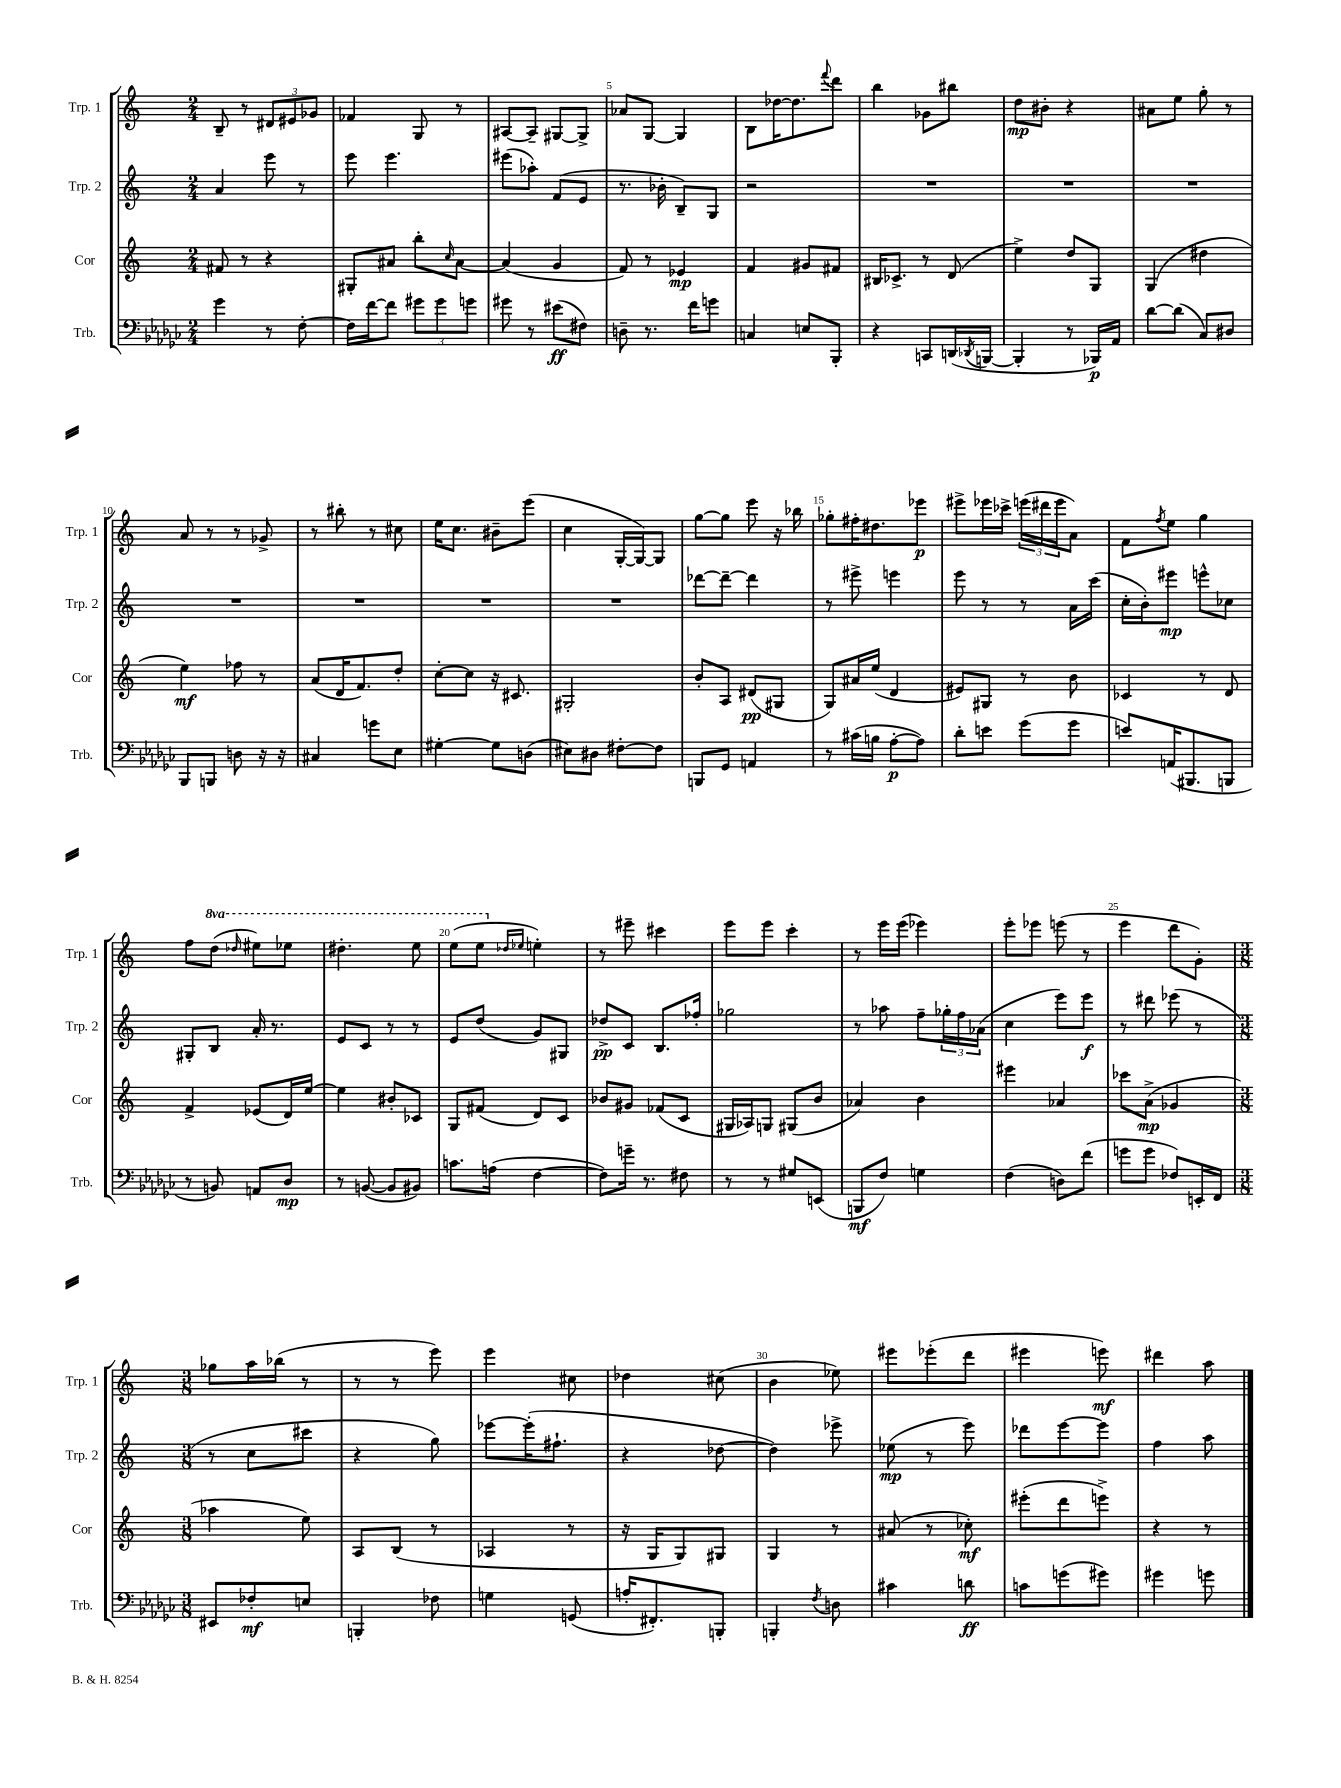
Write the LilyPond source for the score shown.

<<
\new StaffGroup <<
\new Staff = "s0" \with { instrumentName = "Trp. 1" shortInstrumentName = "Trp. 1" } {
    \clef treble \key c \major \numericTimeSignature \time 2/4 \set Staff.ottavationMarkups = #ottavation-simple-ordinals
    b8-- r8 \tuplet 3/2 { dis'8 eis'8 ges'8 } |
    fes'4 g8 r8 |
    ais8~ ais8-- gis8~ gis8-> |
    aes'8 g8~ g4 |
    b8 des''16~ des''8. \appoggiatura { f'''8 } d'''8 |
    b''4 ges'8 bis''8 |
    d''8\mp bis'8-. r4 |
    ais'8 e''8 g''8-. r8 |
    a'8 r8 r8 ges'8-> |
    r8 bis''8-. r8 cis''8 |
    e''16 c''8. bis'8-- e'''8( |
    c''4 g16~-. g16~) g8 |
    g''8~ g''8 e'''8 r16 bes''16 |
    ges''8-. fis''16-. dis''8. ees'''8\p |
    eis'''8-> ees'''16 ces'''16-> \tuplet 3/2 { e'''16( dis'''16 e'''16 } a'8) |
    f'8 \acciaccatura { f''8 } e''8 g''4 |
    f''8 \ottava #1 d'''8( \grace { des'''16 } eis'''8) ees'''8 |
    dis'''4.-. e'''8 |
    e'''8( e'''8 \ottava #0 \grace { des''16 ees''16 } e''4-.) |
    r8 eis'''8-- cis'''4 |
    e'''8 e'''8 c'''4-. |
    r8 e'''16 e'''16( ees'''4) |
    e'''8-. ees'''8 e'''8( r8 |
    e'''4 d'''8 g'8-.) |
    \numericTimeSignature \time 3/8 ges''8 a''16 bes''16( r8 |
    r8 r8 e'''8) |
    e'''4 cis''8 |
    des''4 cis''8( |
    b'4 ees''8) |
    eis'''8 ees'''8-.( d'''8 |
    eis'''4 e'''8\mf) |
    dis'''4 a''8 \bar "|." |
}
\new Staff = "s1" \with { instrumentName = "Trp. 2" shortInstrumentName = "Trp. 2" } {
    \clef treble \key c \major \numericTimeSignature \time 2/4
    a'4 e'''8 r8 |
    e'''8 e'''4. |
    eis'''8( aes''8-.) f'8( e'8 |
    r8. bes'16-. b8--) g8 |
    r2 |
    R2 |
    R2 |
    R2 |
    R2 |
    R2 |
    R2 |
    R2 |
    des'''8~ des'''8~-- des'''4 |
    r8 eis'''8-> e'''4 |
    e'''8 r8 r8 a'16 c'''16( |
    c''16-. b'16-.) eis'''8\mp e'''8-^ ces''8 |
    gis8-. b8 a'16-. r8. |
    e'8 c'8 r8 r8 |
    e'8 d''8( g'8) gis8 |
    des''8->\pp c'8 b8. fes''16-. |
    ges''2 |
    r8 aes''8 f''8-- \tuplet 3/2 { ges''16-. f''16 aes'16( } |
    c''4 e'''8) e'''8\f |
    r8 dis'''8 ees'''8( r8 |
    \numericTimeSignature \time 3/8 r8 c''8 cis'''8 |
    r4 g''8) |
    ees'''8~ ees'''16-.( fis''8.-! |
    r4 des''8~ |
    des''4) ees'''8-> |
    ees''8\mp( r8 e'''8) |
    des'''8 e'''8~ e'''8 |
    f''4 a''8 \bar "|." |
}
\new Staff = "s2" \with { instrumentName = "Cor" shortInstrumentName = "Cor" } {
    \clef treble \key c \major \numericTimeSignature \time 2/4
    fis'8 r8 r4 |
    gis8-. ais'8 b''8-. \grace { c''16 } ais'8~ |
    ais'4( g'4 |
    f'8) r8 ees'4\mp |
    f'4 gis'8 fis'8 |
    bis16 ces'8.-> r8 d'8( |
    e''4->) d''8 g8 |
    g4( dis''4 |
    e''4\mf) fes''8 r8 |
    a'8( d'16 f'8.) d''8-. |
    c''8~-. c''8 r16 cis'8. |
    gis2-. |
    b'8-. a8 dis'8\pp( gis8 |
    g8) ais'16 e''16( d'4 |
    eis'8) gis8 r8 b'8 |
    ces'4 r8 d'8 |
    f'4-> ees'8( d'16) e''16~ |
    e''4 bis'8-. ces'8 |
    g8 fis'8( d'8) c'8 |
    bes'8 gis'8 fes'8( c'8 |
    gis16 aes16) g8 gis8( b'8 |
    aes'4) b'4 |
    eis'''4 aes'4 |
    ces'''8 a'8->\mp( ges'4 |
    \numericTimeSignature \time 3/8 aes''4 e''8) |
    a8 b8( r8 |
    aes4 r8 |
    r16 g16 g8) gis8 |
    g4 r8 |
    ais'8( r8 ces''8-.\mf) |
    eis'''8-.( d'''8 e'''8->) |
    r4 r8 \bar "|." |
}
\new Staff = "s3" \with { instrumentName = "Trb." shortInstrumentName = "Trb." } {
    \clef bass \key ges \major \numericTimeSignature \time 2/4
    ges'4 r8 f8~-. |
    f16 f'16~ f'8 \tuplet 3/2 { gis'8 gis'8 g'8 } |
    gis'8 r8 eis'8\ff( fis8) |
    d8-- r8. f'16 g'8 |
    c4 e8 bes,,8-. |
    r4 c,8 d,16( \acciaccatura { des,8 } b,,16~ |
    b,,4-. r8 bes,,16\p) aes,16 |
    des'8~ des'8( ces8) dis8 |
    bes,,8 b,,8 d8 r16 r16 |
    cis4 g'8 ees8 |
    gis4~-. gis8 d8( |
    eis8) dis8 fis8~-. fis8 |
    b,,8 ges,8 a,4 |
    r8 cis'16( b16 aes8~-.\p aes8) |
    des'8-. e'8 ges'8( ges'8 |
    e'8) a,16( bis,,8. b,,8 |
    r8 b,8) a,8 des8\mp |
    r8 b,8~( b,8 bis,8) |
    c'8. a16( f4~ |
    f8) g'16-- r8. fis8 |
    r8 r8 gis8 e,8( |
    b,,8\mf f8) g4 |
    f4( d8) f'8( |
    g'8 g'8 fes8) e,16-. f,16 |
    \numericTimeSignature \time 3/8 eis,8 fes8-.\mf e8 |
    b,,4-. fes8 |
    g4 g,8( |
    a16-. fis,8.-.) b,,8-. |
    b,,4-. \acciaccatura { f8 } d8 |
    cis'4 d'8\ff |
    c'8 g'8( gis'8) |
    gis'4 g'8 \bar "|." |
}
>>
>>
\layout { \context { \Score currentBarNumber = #2 \override BarNumber.break-visibility = ##(#f #t #t) barNumberVisibility = #(every-nth-bar-number-visible 5) } }
